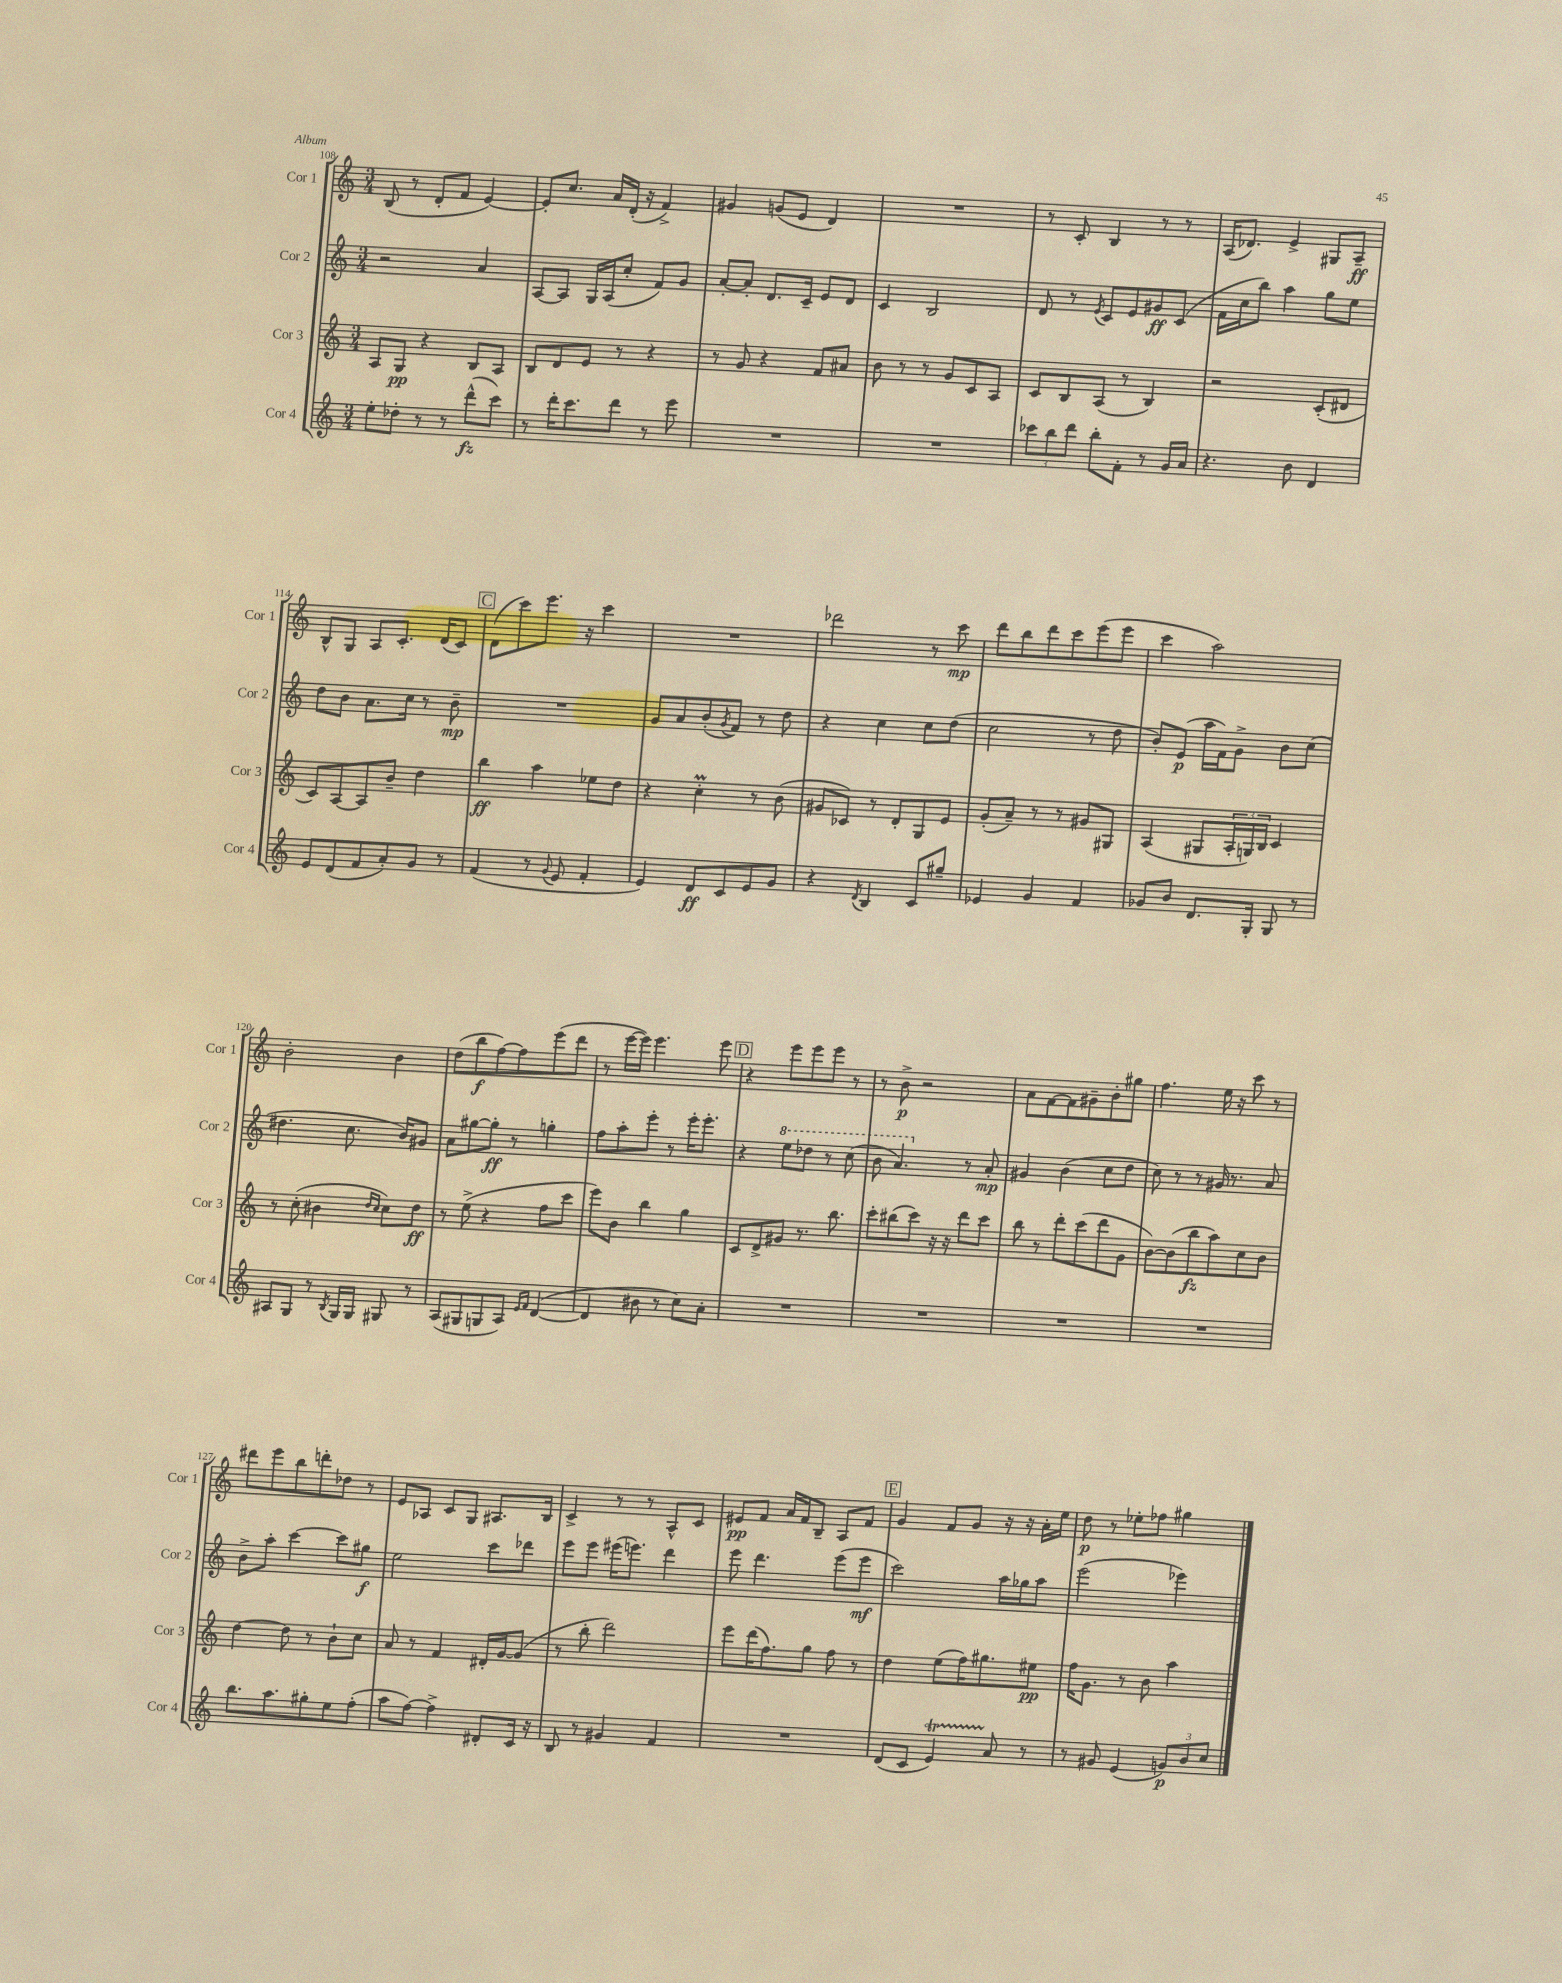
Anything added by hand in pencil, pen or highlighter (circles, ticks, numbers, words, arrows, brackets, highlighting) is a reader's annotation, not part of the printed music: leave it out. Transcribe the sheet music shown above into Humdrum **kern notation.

**kern	**dynam	**kern	**dynam	**kern	**dynam	**kern	**dynam
*part4	*part4	*part3	*part3	*part2	*part2	*part1	*part1
*staff4	*staff4	*staff3	*staff3	*staff2	*staff2	*staff1	*staff1
*I"Cor 4	*	*I"Cor 3	*	*I"Cor 2	*	*I"Cor 1	*
*I'Cor 4	*	*I'Cor 3	*	*I'Cor 2	*	*I'Cor 1	*
*clefG2	*	*clefG2	*	*clefG2	*	*clefG2	*
*k[]	*	*k[]	*	*k[]	*	*k[]	*
*M3/4	*	*M3/4	*	*M3/4	*	*M3/4	*
=108	=108	=108	=108	=108	=108	=108	=108
8ee'\L	.	8A/L	.	2r	.	(8B/	.
8dd-X'\J	.	8G/J	pp	.	.	8r	.
8r	.	4r	.	.	.	8d'/L	.
8r	.	.	.	.	.	8f/J	.
(8ddd^^\L	fz	8B/L	.	4a/	.	[4e/)	.
8ccc\J)	.	8A/J	.	.	.	.	.
=109	=109	=109	=109	=109	=109	=109	=109
8r	.	8B/L	.	[8A/L	.	8e'/L]	.
16ddd'\KL	.	8d/	.	8A/J]	.	8.cc/J	.
8.ccc\	.	.	.	.	.	.	.
.	.	8e/J	.	16G/LL	.	.	.
.	.	.	.	(16A/J	.	16a/LL	.
8ddd\J	.	8r	.	8cc'/J	.	(16d'/JJ	.
.	.	.	.	.	.	16r	.
8r	.	4r	.	8f/L)	.	4f^/)	.
8eee\	.	.	.	8g/J	.	.	.
=110	=110	=110	=110	=110	=110	=110	=110
2.r	.	8r	.	[8a'/L	.	4g#X/	.
.	.	8g/	.	8a'/J]	.	.	.
.	.	4r	.	8.d/L	.	(8gn/L	.
.	.	.	.	.	.	8e/J	.
.	.	.	.	16c~/Jk	.	.	.
.	.	8f/L	.	8e/L	.	4d/)	.
.	.	8a#X/J	.	8d/J	.	.	.
=111	=111	=111	=111	=111	=111	=111	=111
2.r	.	8b\	.	4c/	.	2.r	.
.	.	8r	.	.	.	.	.
.	.	8r	.	2B/	.	.	.
.	.	8g/L	.	.	.	.	.
.	.	8c/	.	.	.	.	.
.	.	8A/J	.	.	.	.	.
=112	=112	=112	=112	=112	=112	=112	=112
12ccc-X\L	.	8c/L	.	8d/	.	8r	.
12bb\	.	.	.	.	.	.	.
.	.	8B/	.	8r	.	8c'/	.
12ddd\J	.	.	.	.	.	.	.
.	.	.	.	8qe/	.	.	.
8bb'\L	.	(8A/J	.	8c/L	.	4B/	.
8f'\J	.	8r	.	8e/	.	.	.
8r	.	4B/)	.	8g#X/	ff	8r	.
16g/LL	.	.	.	(8c/J	.	8r	.
16a/JJ	.	.	.	.	.	.	.
=113	=113	=113	=113	=113	=113	=113	=113
4.r	.	2r	.	16f\LL	.	(16A/KL	.
.	.	.	.	16cc\J	.	8.d-X/J)	.
.	.	.	.	8bb\J)	.	.	.
.	.	.	.	4aa\	.	4e^/	.
8b\	.	.	.	.	.	.	.
4d/	.	(8c'/L	.	8gg\L	.	8G#X/L	.
.	.	8d#X/J	.	8ee\J	.	8A~/J	ff
!!LO:LB:g=z
=114	=114	=114	=114	=114	=114	=114	=114
8e/L	.	8c/L)	.	8dd\L	.	8B^^/L	.
(8d/	.	[8A/	.	8b\J	.	8G/J	.
8f/	.	8A/]	.	8.a\L	.	8A/L	.
8a'/)	.	8b~/J	.	.	.	8.c'/J	.
.	.	.	.	16cc\Jk	.	.	.
8g/J	.	4dd\	.	8r	.	.	.
.	.	.	.	.	.	(16d/KL	.
8r	.	.	.	8b~\	mp	8c/J)	.
!!LO:REH:place=s1:t=C
=115	=115	=115	=115	=115	=115	=115	=115
(4f/	.	4bb\	ff	2.r	.	(8d\L	.
.	.	.	.	.	.	8ccc\)	.
8r	.	4aa\	.	.	.	8.eee\J	.
8qqg/	.	.	.	.	.	.	.
8e/	.	.	.	.	.	.	.
.	.	.	.	.	.	16r	.
4f'/	.	8ee-X\L	.	.	.	4ccc\	.
.	.	8dd\J	.	.	.	.	.
=116	=116	=116	=116	=116	=116	=116	=116
4e/)	.	4r	.	8g/L	.	2.r	.
.	.	.	.	8a/	.	.	.
8d/L	ff	4ccM'\	.	(8b'/	.	.	.
.	.	.	.	8qg/	.	.	.
8c/	.	.	.	8f/J)	.	.	.
8e/	.	8r	.	8r	.	.	.
8g/J	.	(8b\	.	8dd\	.	.	.
=117	=117	=117	=117	=117	=117	=117	=117
4r	.	8g#X/L	.	4r	.	2ddd-X\	.
.	.	8c-X/J)	.	.	.	.	.
8qd/	.	.	.	.	.	.	.
4B/	.	8r	.	4cc\	.	.	.
.	.	8d'/L	.	.	.	.	.
8c/L	.	8G/	.	8cc\L	.	8r	.
8gg#X~/J	.	8e/J	.	(8dd\J	.	8ccc\	mp
=118	=118	=118	=118	=118	=118	=118	=118
4e-X/	.	(8g'/L	.	2cc\	.	8ddd\L	.
.	.	8a~/J)	.	.	.	8bb\	.
4g/	.	8r	.	.	.	8ddd\	.
.	.	8r	.	.	.	8ccc\	.
4f/	.	8g#X/L	.	8r	.	(8eee\	.
.	.	8G#X/J	.	8dd\	.	8eee\J	.
=119	=119	=119	=119	=119	=119	=119	=119
8g-X/L	.	(4A/	.	8b'/L)	.	4ccc\	.
8b/J	.	.	.	(8e/J	p	.	.
8.d/L	.	8G#X/L	.	16aa\LL	.	2aa\)	.
.	.	.	.	16f\J)	.	.	.
.	.	24A'/L	.	8g^\J	.	.	.
.	.	24Gn/)	.	.	.	.	.
16G'/Jk	.	.	.	.	.	.	.
.	.	24B/JJ	.	.	.	.	.
8G/	.	4c/	.	8b\L	.	.	.
8r	.	.	.	(8cc\J	.	.	.
!!LO:LB:g=z
=120	=120	=120	=120	=120	=120	=120	=120
8A#X/L	.	8r	.	4.dd#X\	.	2b'\	.
8G/J	.	(8cc'\	.	.	.	.	.
8r	.	4b#X\	.	.	.	.	.
8qB/	.	.	.	.	.	.	.
16G/LL	.	.	.	8.cc\	.	.	.
16G/JJ	.	.	.	.	.	.	.
.	.	16qqdd/LL	.	.	.	.	.
.	.	16qqcc/JJ	.	.	.	.	.
8G#X/	.	8cc\L)	.	.	.	4b\	.
.	.	.	.	16b/KL)	.	.	.
8r	.	8dd\J	ff	8g#X/J	.	.	.
=121	=121	=121	=121	=121	=121	=121	=121
(8A/L	.	8r	.	8a\L	.	(8dd\L	.
8G#X/	.	(8ee^\	.	[8gg#X\	.	8bb\	f
8Gn/	.	4r	.	8gg#'\J]	ff	[8ff\)	.
8A/J)	.	.	.	8r	.	8ff\]	.
16qqe/LL	.	.	.	.	.	.	.
16qqf/JJ	.	.	.	.	.	.	.
([4d/	.	8ff\L	.	4ggn'\	.	(8eee\	.
.	.	8ccc\J	.	.	.	8ddd\J	.
=122	=122	=122	=122	=122	=122	=122	=122
4d/]	.	8eee\L)	.	8ff\L	.	8r	.
.	.	8b\J	.	8aa'\	.	[16eee\LL	.
.	.	.	.	.	.	16eee\JJ])	.
8b#X\	.	4bb\	.	8eee'\J	.	4.eee\	.
8r	.	.	.	8r	.	.	.
8cc\L)	.	4gg\	.	16eee'\KL	.	.	.
.	.	.	.	8.eee'\J	.	.	.
8a'\J	.	.	.	.	.	8eee\	.
!!LO:REH:place=s1:t=D
=123	=123	=123	=123	=123	=123	=123	=123
2.r	.	8c/L	.	4r	.	4r	.
.	.	8d^/	.	.	.	.	.
*	*	*	*	*8va	*	*	*
.	.	8g#X/J	.	8eee\L	.	8eee\L	.
.	.	8.r	.	8ddd-X\J	.	8eee\	.
.	.	.	.	8r	.	8eee\J	.
.	.	8.bb\	.	.	.	.	.
.	.	.	.	(8ccc\	.	8r	.
=124	=124	=124	=124	=124	=124	=124	=124
2.r	.	8ccc'\L	.	8bb\	.	8r	.
.	.	(8bb#X\	.	4.aa/)	.	8b^\	p
.	.	8ccc\J)	.	.	.	2r	.
.	.	16r	.	.	.	.	.
.	.	16r	.	.	.	.	.
*	*	*	*	*X8va	*	*	*
.	.	8ddd\L	.	8r	.	.	.
.	.	8ccc\J	.	8a'/	mp	.	.
=125	=125	=125	=125	=125	=125	=125	=125
2.r	.	8bb\	.	4g#X/	.	8a\L	.
.	.	8r	.	.	.	[8f\	.
.	.	8ddd'\L	.	(4b\	.	8f\]	.
.	.	(8ccc\	.	.	.	8g#X~\	.
.	.	8ddd\	.	8cc\L	.	8b'\	.
.	.	8g\J	.	8dd\J	.	8gg#X\J	.
=126	=126	=126	=126	=126	=126	=126	=126
2.r	.	[8b\L)	.	8cc\)	.	4.ff\	.
.	.	(8b\]	.	8r	.	.	.
.	.	8bb\	fz	8r	.	.	.
.	.	8aa\)	.	16g#X/	.	16ee\	.
.	.	.	.	8.r	.	16r	.
.	.	8cc\	.	.	.	8ccc\	.
.	.	8b\J	.	8a/	.	8r	.
!!LO:LB:g=z
=127	=127	=127	=127	=127	=127	=127	=127
8.bb\L	.	[4dd\	.	8b^\L	.	8ddd#X\L	.
.	.	.	.	8aa'\J	.	8eee\	.
8.aa\	.	.	.	.	.	.	.
.	.	8dd\]	.	[4ccc\	.	8bb\	.
8gg#X'\	.	8r	.	.	.	8dddn'\	.
8ee\	.	8b`\L	.	8ccc\L]	.	8dd-X\J	.
(8ff'\J	.	8cc\J	.	8gg#X\J	f	8r	.
=128	=128	=128	=128	=128	=128	=128	=128
8aa\L	.	8a/	.	2ee\	.	8e/L	.
[8ff\J)	.	8r	.	.	.	8A-X/J	.
4ff^\]	.	4f/	.	.	.	8c/L	.
.	.	.	.	.	.	8G/J	.
8d#X'/L	.	16d#X'/LL	.	8ccc\L	.	8.A#X/L	.
.	.	[16g/J	.	.	.	.	.
16c/Jk	.	(8g/J]	.	8ddd-X\J	.	.	.
16r	.	.	.	.	.	16B/Jk	.
=129	=129	=129	=129	=129	=129	=129	=129
8B/	.	8r	.	8eee\L	.	4c^/	.
8r	.	8bb'\	.	8eee\J	.	.	.
4g#X/	.	2ddd\)	.	(16eee#X\KL	.	8r	.
.	.	.	.	8.eeen\J)	.	.	.
.	.	.	.	.	.	8r	.
4f/	.	.	.	4ddd\	.	8A^^/L	.
.	.	.	.	.	.	8c/J	.
=130	=130	=130	=130	=130	=130	=130	=130
2.r	.	8eee\L	.	8eee\	.	8e#X/L	pp
.	.	(16ddd\K	.	4.ddd\	.	8f/J	.
.	.	8.ff\)	.	.	.	.	.
.	.	.	.	.	.	16a/LL	.
.	.	.	.	.	.	16f/J	.
.	.	8gg\J	.	.	.	8B~/J	.
.	.	8ff\	.	(8eee\L	.	8A/L	.
.	.	8r	.	8eee\J	mf	8f/J	.
!!LO:REH:place=s1:t=E
=131	=131	=131	=131	=131	=131	=131	=131
(8d/L	.	4dd\	.	2ccc\)	.	4g/	.
8c/J	.	.	.	.	.	.	.
4et/)	.	(8ee\L	.	.	.	8f/L	.
.	.	16ff\K)	.	.	.	8g/J	.
.	.	8.gg#X\	.	.	.	.	.
8a/	.	.	.	16aa\LL	.	16r	.
.	.	.	.	16gg-X\J	.	16r	.
8r	.	8ee#X\J	pp	8aa\J	.	16a'\LL	.
.	.	.	.	.	.	16ee\JJ	.
=132	=132	=132	=132	=132	=132	=132	=132
8r	.	16ff\KL	.	(2eee\	.	8dd\	p
.	.	8.g\J	.	.	.	.	.
8g#X/	.	.	.	.	.	8r	.
(4e/	.	8r	.	.	.	8ee-X'\L	.
.	.	8b\	.	.	.	8ff-X\J	.
12gn/L)	p	4aa\	.	4eee-X\)	.	4gg#X\	.
12b/	.	.	.	.	.	.	.
12cc/J	.	.	.	.	.	.	.
==	==	==	==	==	==	==	==
*-	*-	*-	*-	*-	*-	*-	*-
